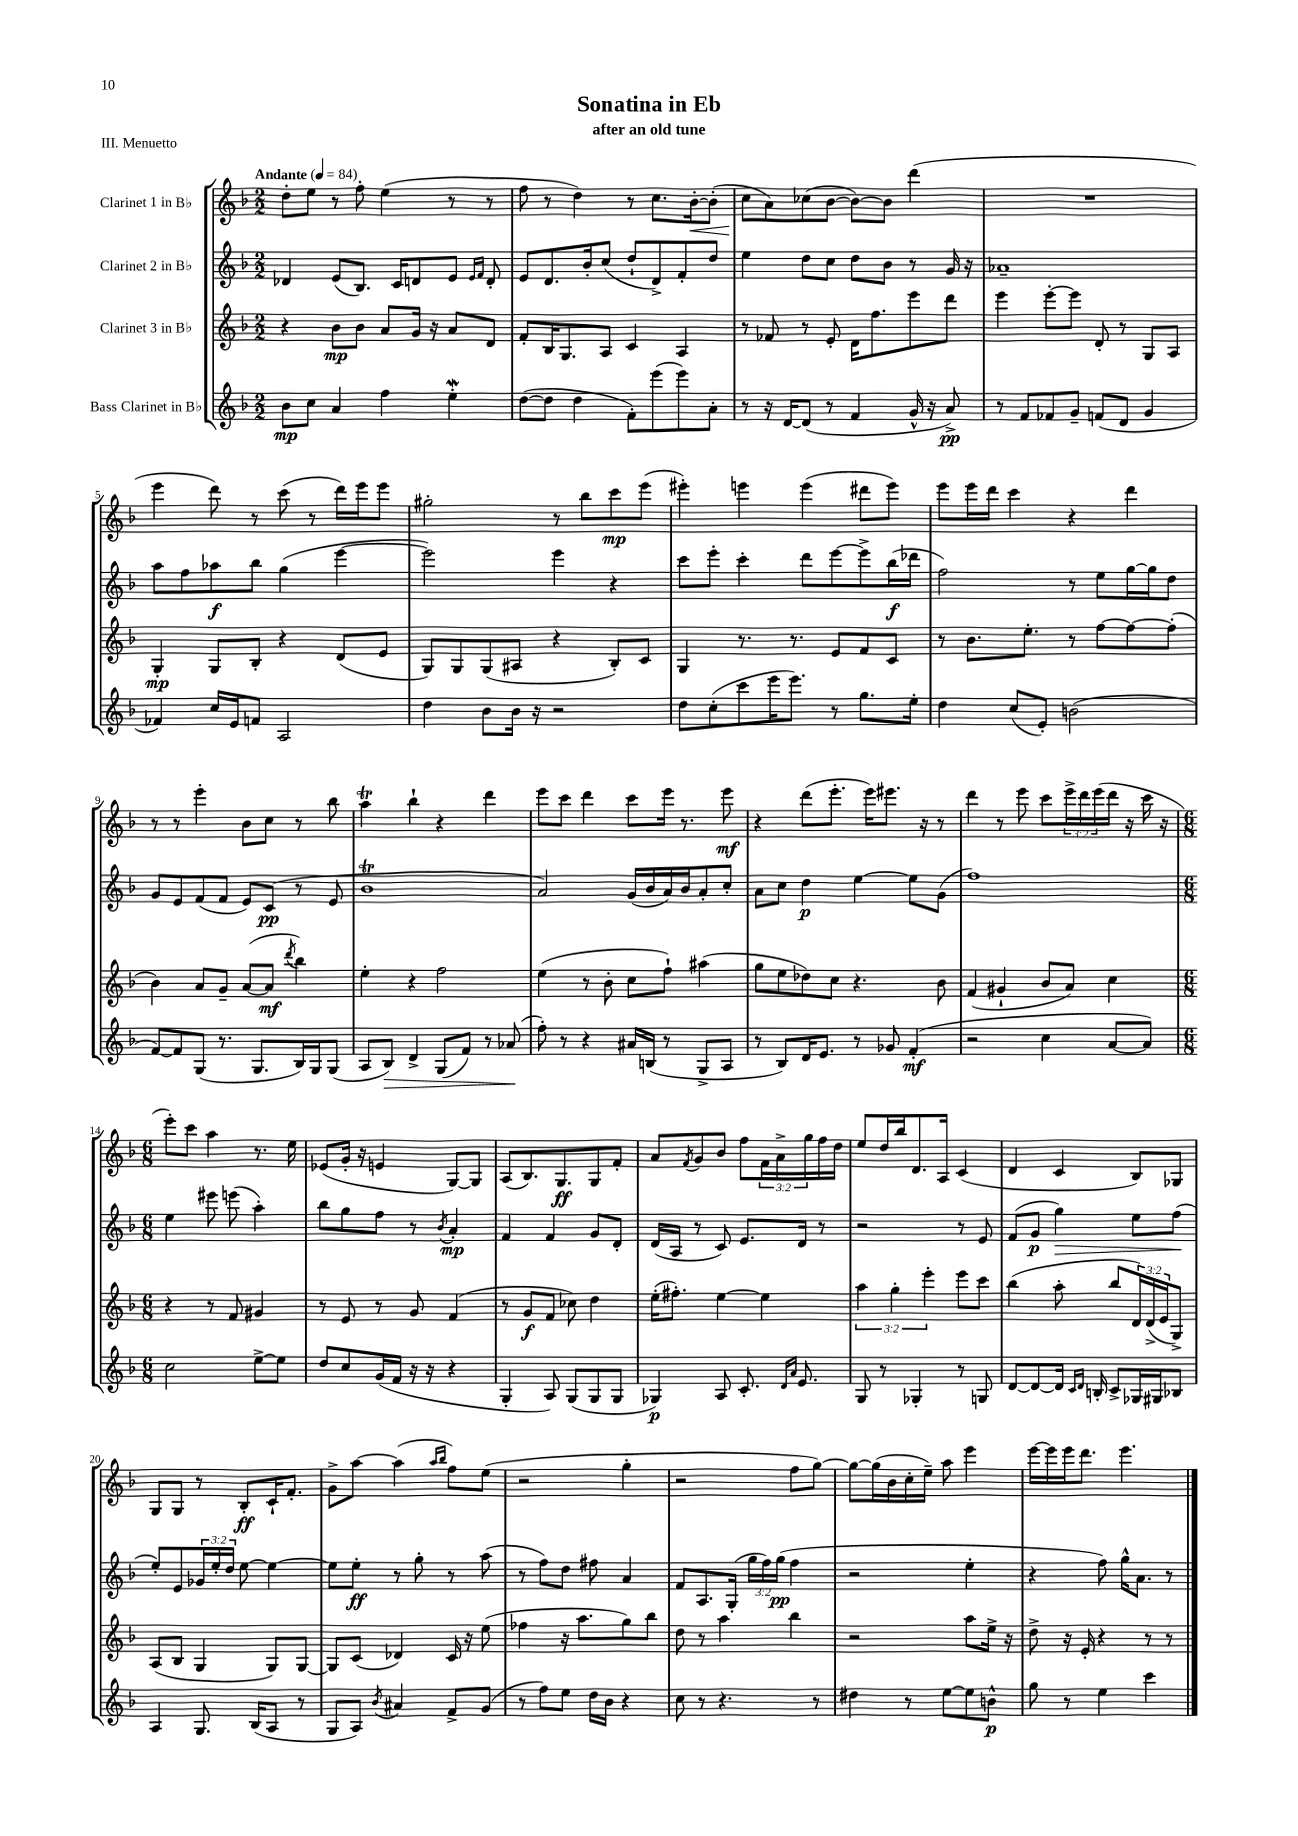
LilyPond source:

\header { title = "Sonatina in Eb" subtitle = "after an old tune" piece = "III. Menuetto" }
<<
\new StaffGroup <<
\new Staff = "s0" \with { instrumentName = "Clarinet 1 in Bb" } {
    \clef treble \key f \major \numericTimeSignature \time 2/2 \override Staff.TupletNumber.text = #tuplet-number::calc-fraction-text \tempo "Andante" 4 = 84
    d''8-. e''8 r8 f''8-. e''4( r8 r8 |
    f''8 r8 d''4) r8 c''8. bes'16~-.\< bes'8-.( |
    c''8\! a'8) ces''8( bes'8~ bes'8~) bes'8 d'''4( |
    R1 |
    e'''4 d'''8) r8 c'''8( r8 d'''16) e'''16 e'''8 |
    gis''2-. r8 bes''8 c'''8\mp e'''8( |
    eis'''4-.) e'''4 e'''4( dis'''8 e'''8) |
    e'''8 e'''16 d'''16 c'''4 r4 d'''4 |
    r8 r8 e'''4-. bes'8 c''8 r8 bes''8 |
    a''4\trill bes''4-! r4 d'''4 |
    e'''8 c'''8 d'''4 c'''8 e'''16 r8. e'''8\mf |
    r4 d'''8( e'''8.-. e'''16) eis'''8. r16 r8 |
    d'''4 r8 e'''8 c'''8 \tuplet 3/2 { e'''16-> d'''16 e'''16( } d'''16 r16 c'''16 r16 |
    \numericTimeSignature \time 6/8 e'''8-.) c'''8 a''4 r8. e''16 |
    ees'8( g'16-. r16 e'4 g8~) g8 |
    a8( bes8.) g8.\ff g8 f'8-. |
    a'8 \acciaccatura { f'8 } g'8 bes'8 f''8 \tuplet 3/2 { f'16 a'16-> g''16 } f''16 d''16 |
    e''8 d''16 bes''16 d'8. a16 c'4( |
    d'4 c'4 bes8) ges8 |
    g8 g8 r8 bes8-.\ff c'16-! f'8.-. |
    g'8-> a''8~ a''4( \grace { a''16 bes''16 } f''8) e''8( |
    r2 g''4-. |
    r2 f''8 g''8~) |
    g''8~ g''16( bes'16 c''16-. e''16--) a''8 e'''4 |
    e'''16~ e'''16 e'''16 d'''8. e'''4. \bar "|." |
}
\new Staff = "s1" \with { instrumentName = "Clarinet 2 in Bb" } {
    \clef treble \key f \major \numericTimeSignature \time 2/2 \override Staff.TupletNumber.text = #tuplet-number::calc-fraction-text
    des'4 e'8( bes8.) c'16 d'8 e'8 \grace { e'16 f'16 } d'8-. |
    e'8 d'8. bes'16-. c''8( d''8-! d'8->) f'8-. d''8 |
    e''4 d''8 c''8 d''8 bes'8 r8 g'16 r16 |
    aes'1-- |
    a''8 f''8 aes''8\f bes''8 g''4( e'''4~ |
    e'''2) e'''4 r4 |
    c'''8 e'''8-. c'''4-. d'''8 e'''8~ e'''8-> bes''16\f( des'''16 |
    f''2) r8 e''8 g''16~ g''16 d''8 |
    g'8 e'8 f'8( f'8 e'8) c'8\pp( r8 e'8 |
    bes'1\trill |
    a'2) g'16( bes'16 a'16) bes'16 a'8-. c''8-. |
    a'8 c''8 d''4\p e''4~ e''8 g'8( |
    f''1) |
    \numericTimeSignature \time 6/8 e''4 eis'''8 e'''8( a''4-.) |
    bes''8 g''8 f''8 r8 \acciaccatura { bes'8 } a'4-.\mp |
    f'4 f'4 g'8 d'8-. |
    d'16( a16 r8 c'8) e'8. d'16 r8 |
    r2 r8 e'8 |
    f'8( g'8\p g''4\>) e''8 f''8\!( |
    e''8-.) e'8 \tuplet 3/2 { ges'16 e''16-. d''16 } e''8~ e''4~ |
    e''8 e''8-.\ff r8 g''8-. r8 a''8( |
    r8 f''8) d''8 fis''8 a'4 |
    f'8 a8. g16-.( \tuplet 3/2 { g''16 f''16) g''16\pp( } f''4 |
    r2 e''4-. |
    r4 f''8) g''16-^ a'8. r8 \bar "|." |
}
\new Staff = "s2" \with { instrumentName = "Clarinet 3 in Bb" } {
    \clef treble \key f \major \numericTimeSignature \time 2/2 \override Staff.TupletNumber.text = #tuplet-number::calc-fraction-text
    r4 bes'8\mp bes'8 a'8 g'16 r16 a'8 d'8 |
    f'8-. bes16 g8. a8 c'4 a4 |
    r8 fes'8 r8 e'8-. d'16 f''8. e'''8 d'''8 |
    e'''4 e'''8~-. e'''8 d'8-. r8 g8 a8 |
    g4-.\mp g8 bes8-. r4 d'8( e'8 |
    g8) g8 g8( ais8 r4 bes8-.) c'8 |
    g4 r8. r8. e'8 f'8 c'8 |
    r8 bes'8. e''8.-. r8 f''8~ f''8~ f''8-.( |
    bes'4) a'8 g'8-- a'8~( a'8\mf \acciaccatura { d'''8 } bes''4) |
    e''4-. r4 f''2 |
    e''4( r8 bes'8-. c''8 f''8-!) ais''4( |
    g''8 e''8 des''8) c''8 r4. bes'8 |
    f'4( gis'4-! bes'8 a'8) c''4 |
    \numericTimeSignature \time 6/8 r4 r8 f'8 gis'4 |
    r8 e'8 r8 g'8 f'4( |
    r8 g'8\f f'8 ces''8) d''4 |
    e''16-.( fis''8.-.) e''4~ e''4 |
    \tuplet 3/2 { a''4 g''4-. e'''4-. } e'''8 c'''8 |
    bes''4( a''8-. bes''8 \tuplet 3/2 { d'16) d'16->( e'16 } g8->) |
    a8( bes8 g4 g8) g8~ |
    g8 c'8( des'4) c'16 r16 e''8( |
    fes''4 r16 a''8. g''8) bes''8 |
    d''8 r8 a''4 bes''4 |
    r2 a''8 e''16-> r16 |
    d''8-> r16 e'16-. r4 r8 r8 \bar "|." |
}
\new Staff = "s3" \with { instrumentName = "Bass Clarinet in Bb" } {
    \clef treble \key f \major \numericTimeSignature \time 2/2
    bes'8\mp c''8 a'4 f''4 e''4-.\mordent |
    d''8~( d''8 d''4 f'8-.) e'''8( e'''8) a'8-. |
    r8 r16 d'16~ d'8( r8 f'4 g'16-^ r16 a'8->\pp) |
    r8 f'8 fes'8 g'8-- f'8( d'8 g'4 |
    fes'4) c''16 e'16 f'8 a2 |
    d''4 bes'8 bes'16 r16 r2 |
    d''8 c''8-.( c'''8 e'''16 e'''8.) r8 g''8. e''16-. |
    d''4 c''8( e'8-.) b'2( |
    f'8~) f'8 g8( r8. g8. bes16) g16 g8( |
    a8 bes8\>) d'4-> g8( f'8) r8 aes'8\!( |
    f''8-.) r8 r4 ais'16 b16( r8 g8-> a8 |
    r8 bes8) d'16 e'8. r8 ges'8 f'4-.\mf( |
    r2 c''4 a'8~ a'8) |
    \numericTimeSignature \time 6/8 c''2 e''8~-> e''8 |
    d''8 c''8 g'16( f'16 r16 r16 r4 |
    g4-. a8) g8( g8 g8 |
    ges4\p) a8 c'8.-. \grace { d'16 a'16 } e'8. |
    g8 r8 ges4-. r8 g8 |
    d'8~ d'8~ d'16 \grace { c'16 d'16 } b16-. c'8-> ges16 gis16 bes8 |
    a4 g8. bes16( a8 r8 |
    g8 a8) \acciaccatura { bes'8 } ais'4 f'8-> g'8( |
    r8 f''8) e''8 d''16 bes'16 r4 |
    c''8 r8 r4. r8 |
    dis''4 r8 e''8~ e''8 b'8-^\p |
    g''8 r8 e''4 c'''4 \bar "|." |
}
>>
>>
